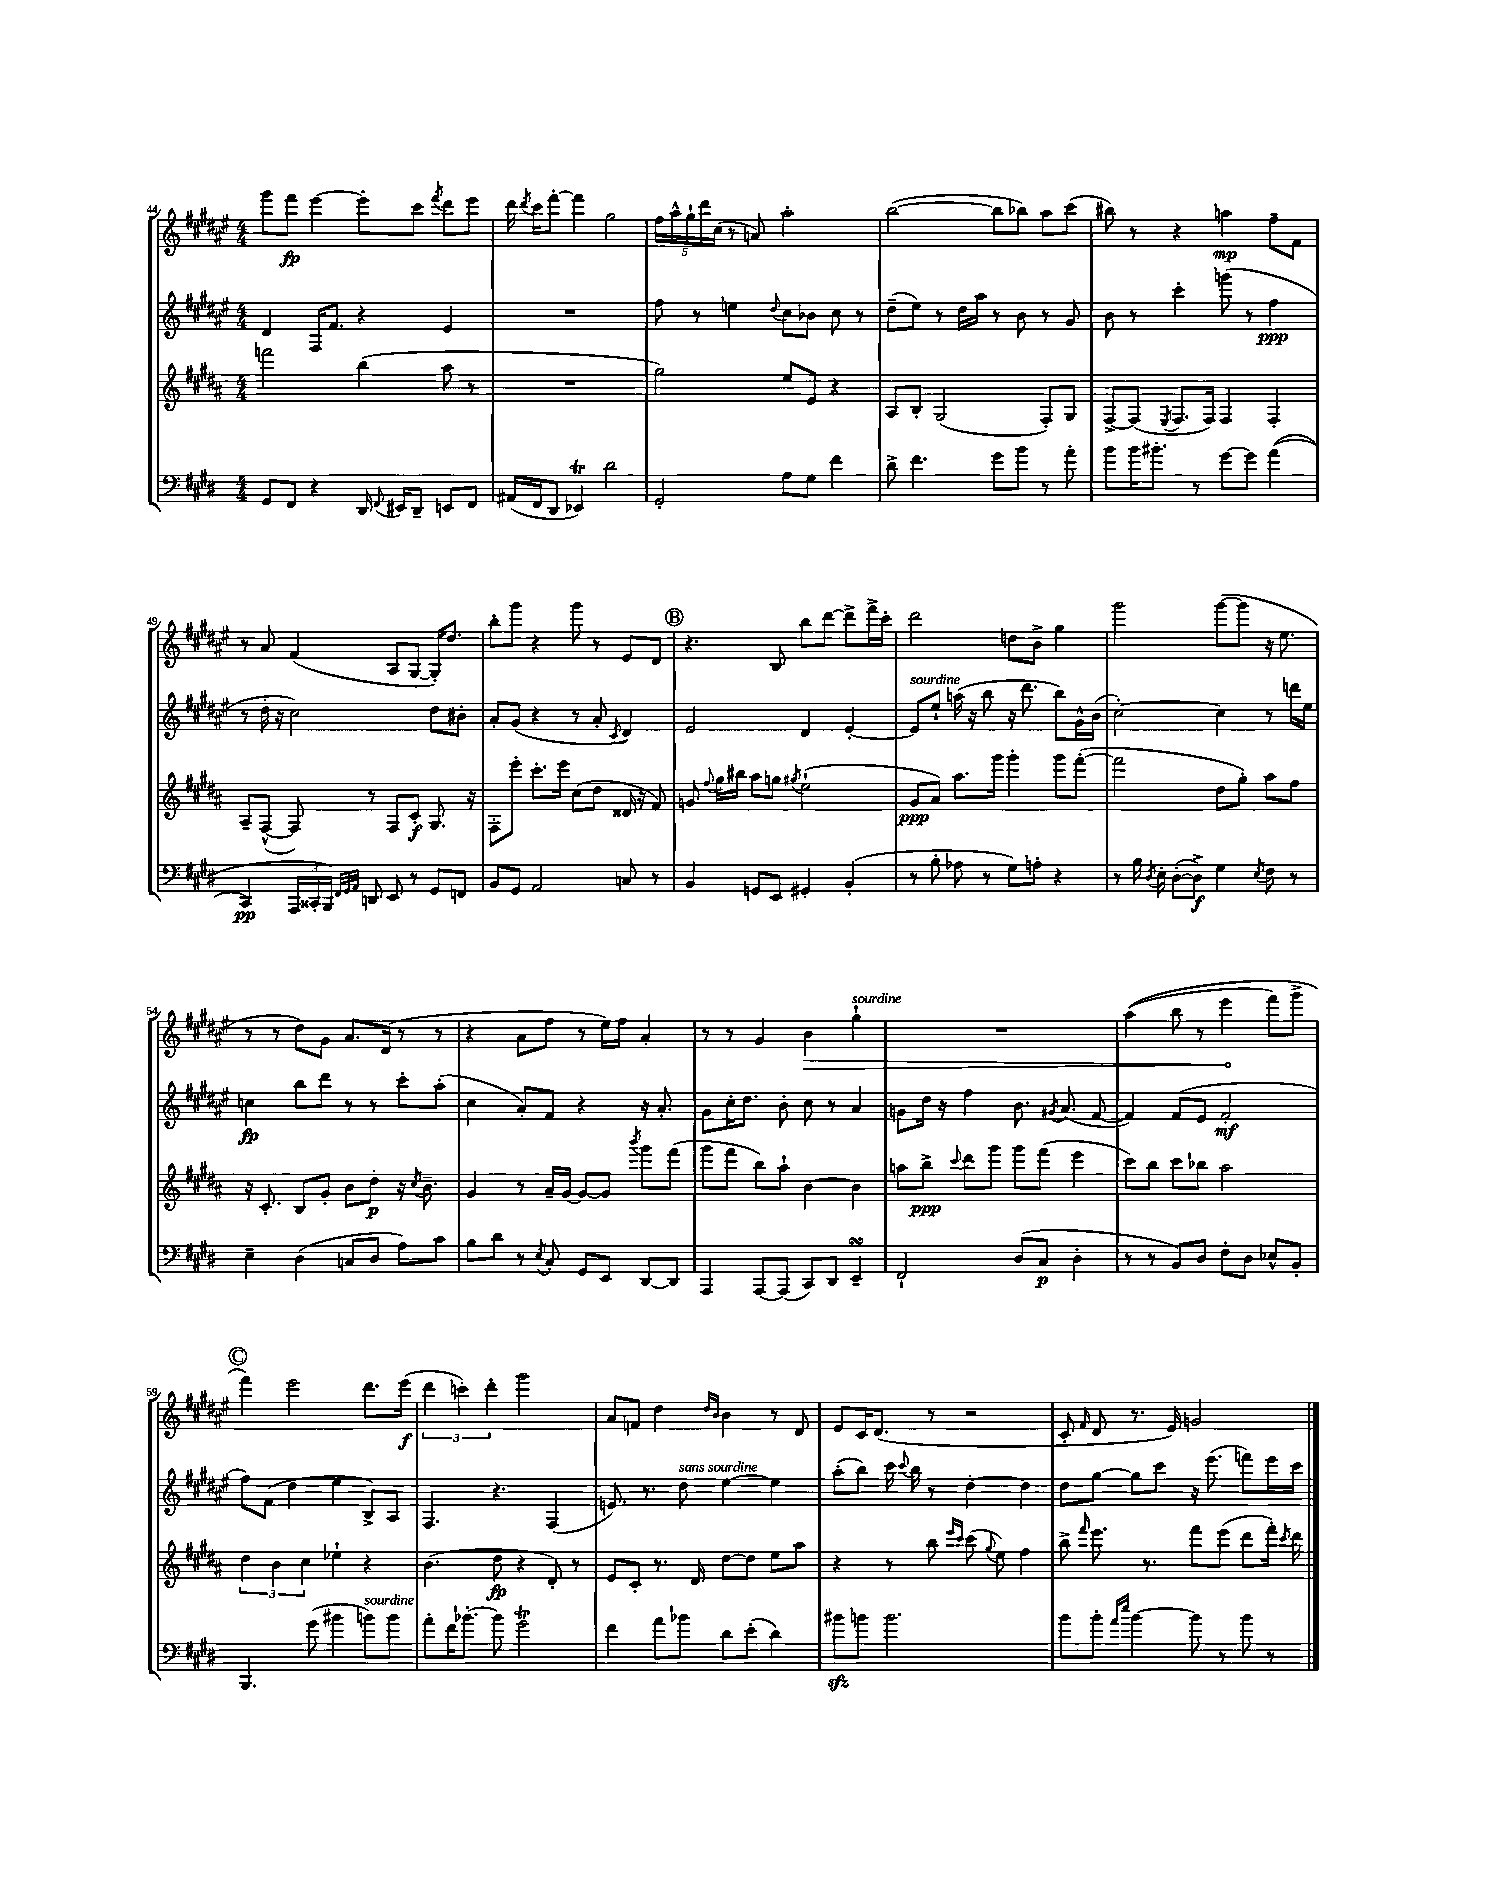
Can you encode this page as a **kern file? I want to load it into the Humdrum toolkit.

**kern	**kern	**kern	**kern
*staff4	*staff3	*staff2	*staff1
*clefF4	*clefG2	*clefG2	*clefG2
*k[f#c#g#d#]	*k[f#c#g#d#a#]	*k[f#c#g#d#a#e#]	*k[f#c#g#d#a#e#]
*M4/4	*M4/4	*M4/4	*M4/4
8GG#	2fff	4d#	8ggg#
8FF#	.	.	8fff#
4r	.	16F#	[4eee#
.	.	8.f#	.
16DD#	(4bb	4r	8eee#']
8qqFF#	.	.	.
16EE#	.	.	.
8DD#~	.	.	8ccc#
.	.	.	8qfff#
8EE	8aa#	4e#	8ddd#
8FF#	8r	.	8eee#
=	=	=	=
(16AA#	1r	1r	16ddd#
.	.	.	8qddd#
16FF#	.	.	16ccc#
8DD#	.	.	[8fff#'
4EE-)	.	.	4fff#]
2d#	.	.	2gg#
=	=	=	=
2GG#'	2gg#)	8ff#	20ff#
.	.	.	20aa#^^
.	.	.	20gg#`
.	.	8r	.
.	.	.	20ddd#
.	.	.	(20cc#
.	.	4ee	8r
.	.	.	8a)
.	.	8qqdd#	.
8A	8ee	8cc#	2aa#'
8G#	8e	8b-	.
4f#	4r	8cc#	.
.	.	8r	.
=	=	=	=
8d#^	8A#	(8dd#~	([2bb
4.f#	8B'	8ee#)	.
.	(2G#	8r	.
.	.	16dd#	.
.	.	16aa#	.
8g#	.	8r	8bb]
8b	.	8b	8bb-)
8r	8F#')	8r	8aa#
8a'	8G#	8g#	(8ccc#
=	=	=	=
8b	[8F#^	8b	8bb#)
16b	(8F#]	8r	8r
8.b#'	.	.	.
.	8qE	.	.
.	8.F#	4ccc#'	4r
8r	.	.	.
.	16F#)	.	.
[8g#	4F#	(8ggg	4aa
8g#]	.	8r	.
&((4a	4F#'	4ff#	8ff#~
.	.	.	8f#
=	=	=	=
4CC#)	8A#~	8r	8r
.	([8F#^^	16dd#'	8a#
.	.	16r	.
24AAA	8F#])	2cc#)	(4f#
24CC##'	.	.	.
24BBB&)	.	.	.
32qqFF#	.	.	.
32qqGG#	.	.	.
32qqAA	.	.	.
8DD	8r	.	.
8EE	8F#	.	8A#
8r	8c#'	.	[8G#
8GG#	8.G#	8dd#	16G#'])
.	.	.	8.dd#
8FF	.	8b#'	.
.	16r	.	.
=	=	=	=
8BB	8F#'	8a#'	8bb'
8GG#	8eee'	(8g#	8ggg#
2AA	8.ccc#'	4r	4r
.	16eee	.	.
.	(8cc#	8r	8ggg#
.	8dd#	8a#'	8r
.	.	8qc#	.
8C	16d##	4d#)	8e#
.	16r	.	.
8r	8f#)	.	8d#
=	=	=	=
4BB	8g	2e#	4.r
.	8qqff#	.	.
.	16gg#	.	.
.	16bb#	.	.
8GG	8aa#	.	.
8EE	8gg	.	8B
.	8qgg#	.	.
4GG#'	(2ee`	4d#	8bb
.	.	.	[8ddd#
(4BB'	.	[4e#'	8ddd#^]
.	.	.	16fff#^
.	.	.	16ccc#'
=	=	=	=
8r	8g#	8e#]	2ddd#
8B'	8a#)	8ee#`	.
8A-	8.aa#	(16aa	.
.	.	16r	.
8r	.	8bb	.
.	16ggg#	.	.
8G#)	4ggg#'	16r	8dd
.	.	8.ddd#	.
8A'	.	.	8b^
4r	8ggg#	8bb)	4gg#
.	([8fff#'	16g#^^	.
.	.	(16b	.
=	=	=	=
8r	2fff#]	[2cc#')	2ggg#
16B	.	.	.
8qD#	.	.	.
16E'	.	.	.
([8D#'	.	.	.
8D#^])	.	.	.
4G#	8dd#	4cc#]	([8ggg#
.	8gg#')	.	8ggg#]
8qE	.	.	.
8F#	8aa#	8r	16r
.	.	.	8.ee#
8r	8ff#	16ddd	.
.	.	16ee#	.
=	=	=	=
4E~	16r	4cc	8r
.	8.c#'	.	.
.	.	.	8r
(4D#	8B	8bb	8dd#)
.	8g#'	8ddd#	8g#
8C	8b	8r	8.a#
8D#	8dd#'	8r	.
.	.	.	(16d#
8A)	16r	8ccc#'	8r
.	8qcc#	.	.
.	8.b~	.	.
8c#	.	(8aa#'	8r
=	=	=	=
8B	4g#	4cc#	4r
8d#	.	.	.
8r	8r	8a#')	8a#
8qE	.	.	.
8C#'	16a#~	8f#	8ff#
.	[16g#	.	.
8GG#	8g#_	4r	8r
8EE	8g#]	.	16ee#)
.	.	.	16ff#
.	8qbbb	.	.
[8DD#	8ggg#	16r	4a#'
.	.	8.a#'	.
8DD#]	(8fff#	.	.
=	=	=	=
4AAA	8ggg#	8g#	8r
.	8fff#	16cc#'	8r
.	.	8.dd#	.
[8AAA	8bb)	.	4g#
(8AAA]	8aa#`	8b'	.
8CC#)	[4b	8cc#	4b
8DD#	.	8r	.
4EE~	4b]	4a#	4gg#`
=	=	=	=
2FF#`	8aa	8g	1r
.	8bb^	16dd#	.
.	.	16r	.
.	8qqccc#	.	.
.	8ddd#	4ff#	.
.	8ggg#	.	.
(8D#	8ggg#	8.b	.
8C#	(8fff#	.	.
.	.	8qg#	.
.	.	(8.a#	.
4D#'	4eee	.	.
.	.	[8f#	.
=	=	=	=
8r	8ccc#)	4f#])	&((4aa#
8r	8bb	.	.
8BB)	8ccc#	(8f#	8bb
8D#	8bb-	8e#	8r
8F#'	2aa#	2f#'	4eee#
8D#	.	.	.
8E-^^	.	.	8fff#)
8BB'	.	.	8ggg#^
=	=	=	=
4.BBB	6dd#	8ff#)	4fff#&)
.	.	(8f#	.
.	6b	.	.
.	.	4dd#	2eee#
.	6cc#	.	.
(8g#	.	.	.
4b#	4ee-`	4ee#	.
8b)	4r	8B^)	8.ddd#
8b	.	8A#	.
.	.	.	(16eee#
=	=	=	=
8a'	(4.b	4.F#	6ddd#
16f#	.	.	.
.	.	.	6ccc')
[8.b-'	.	.	.
.	.	.	6ddd#'
8b-]	8dd#	4.r	.
2g#	4r	.	2ggg#
.	8d#')	(4F#	.
.	8r	.	.
=	=	=	=
4f#	8e	8.e)	8a#
.	8c#'	.	8f
.	.	8.r	.
8a	8.r	.	4dd#
8b-	.	8dd#	.
.	16d#	.	.
.	.	.	16qqdd#
.	.	.	16qqb
8d#	[8dd#	[4ee#	4b
(8e'	8dd#]	.	.
4d#)	8ee	4ee#]	8r
.	8aa#	.	8d#
=	=	=	=
8b#	4r	(8aa#'	8e#
8b	.	8bb)	16c#
.	.	.	(8.d#
2.b	8r	16ccc#	.
.	.	8qqccc#	.
.	.	16bb	.
.	8bb	8r	8r
.	16qqeee	.	.
.	16qqccc#	.	.
.	(8ccc#	[4dd#'	2r
.	8qqgg#	.	.
.	8ee)	.	.
.	4ff#	4dd#]	.
=	=	=	=
8b	8bb^	8dd#	8c#'
.	16qqfff#	.	16qqf#
8b'	8.eee	[8gg#	8d#
16qqa	.	.	.
16qqee	.	.	.
[4b	.	8gg#]	8.r
.	8.r	.	.
.	.	8ccc#	.
.	.	.	16e#)
8b]	8fff#	16r	2g
.	.	(8.eee#	.
8r	(8eee	.	.
8b	8ddd#	8fff)	.
8r	16fff#')	16eee#	.
.	8qccc#	.	.
.	16ddd#	16ccc#	.
==	==	==	==
*-	*-	*-	*-
